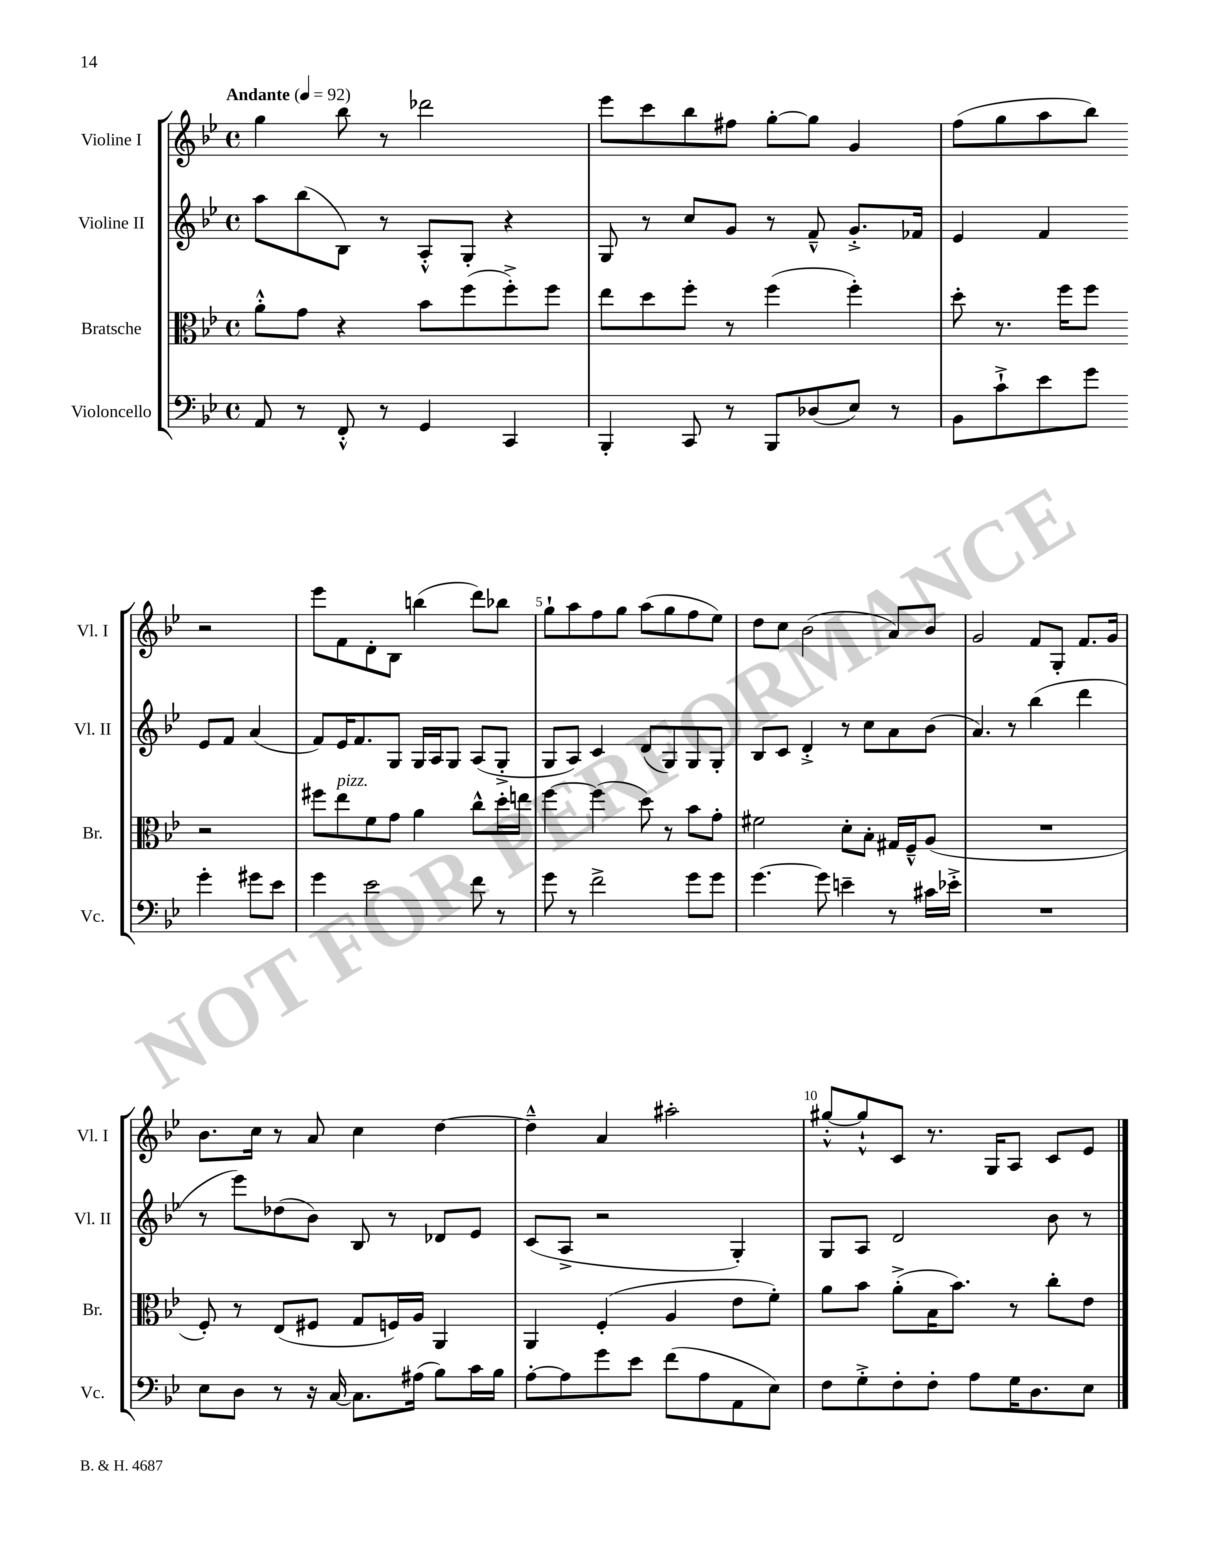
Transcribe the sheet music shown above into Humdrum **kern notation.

**kern	**kern	**kern	**kern
*staff4	*staff3	*staff2	*staff1
*clefF4	*clefC3	*clefG2	*clefG2
*k[b-e-]	*k[b-e-]	*k[b-e-]	*k[b-e-]
*M4/4	*M4/4	*M4/4	*M4/4
*met(c)	*met(c)	*met(c)	*met(c)
*MM92	*MM92	*MM92	*MM92
8AA	8a'^^	8aa	4gg
8r	8g	(8bb-	.
8FF'^^	4r	8B-)	8bb-
8r	.	8r	8r
4GG	8b-	8A'^^	2ddd-
.	(8ff	8G'	.
4CC	8ff'^)	4r	.
.	8ff	.	.
=	=	=	=
4BBB-'	8ee-	8G	8eee-
.	8dd	8r	8ccc
8CC	8ff'	8cc	8bb-
8r	8r	8g	8ff#
8BBB-	(4ff	8r	[8gg'
(8D-	.	8f~^^	8gg]
8E-)	4ff')	8.g'^	4g
8r	.	.	.
.	.	16f-	.
=	=	=	=
8BB-	8dd'	4e-	(8ff
8c`^	8.r	.	8gg
8e-	.	4f	8aa
.	16ff	.	.
8g	8ff	.	8bb-)
4g'	2r	8e-	2r
.	.	8f	.
8g#	.	(4a	.
8e-	.	.	.
=	=	=	=
4g	8ff#	8f)	8eee-
.	8ee-	16e-	8f
.	.	8.f	.
2e-	8f	.	8d'
.	8g	8G	8B-
.	4a	16G	(4bb
.	.	16A	.
.	.	8G	.
8f	8cc^^	(8A	8ddd)
8r	16dd'	8G'^	8bb-
.	16ee	.	.
=	=	=	=
8g	[4ff	8G	8gg`
8r	.	8A)	8aa
2f^	(4ff]	4c	8ff
.	.	.	8gg
.	8dd)	(8d	(8aa
.	8r	8G)	8gg
8g	8b-	8G	8ff
8g	8g'	8G'	8ee-)
=	=	=	=
[4.g	2f#	8B-	8dd
.	.	8c	8cc
.	.	4d'^	(2b-
8g]	.	.	.
4e~	8d'	8r	.
.	8B-'	8cc	.
8r	16G#	8a	8a)
.	16F~^^	.	.
16c#	(8A	(8b-	8b-
16e-'^	.	.	.
=	=	=	=
1r	1r	4.a)	2g
.	.	8r	.
.	.	(4bb-	8f
.	.	.	8G'
.	.	4ddd	8.f
.	.	.	16g
=	=	=	=
8E-	8F')	8r	8.b-
8D	8r	8eee-)	.
.	.	.	16cc
8r	(8E-	(8dd-	8r
16r	8F#	8b-)	8a
[16C	.	.	.
8.C]	8G	8B-	4cc
.	16F)	8r	.
(16A#	16A	.	.
8B-)	4AA	8d-	[4dd
16c	.	8e-	.
16B-	.	.	.
=	=	=	=
[8A'	4AA	(8c	4dd~^^]
8A]	.	8A^	.
8g	(4F'	2r	4a
8e-	.	.	.
(8f	4A	.	2aa#'
8A	.	.	.
8AA	8e-	4G')	.
8E-)	8f')	.	.
=	=	=	=
8F	8a	8G	[8gg#'^^
8G'^	8b-	8A	8gg#`^^]
8F'	(8a'^	2d	8c
8F'	16B-	.	8.r
.	8.b-)	.	.
8A	.	.	.
.	.	.	16G
16G	8r	.	8A
8.D	.	.	.
.	8cc'	8b-	8c
8E-	8e-	8r	8e-
==	==	==	==
*-	*-	*-	*-
